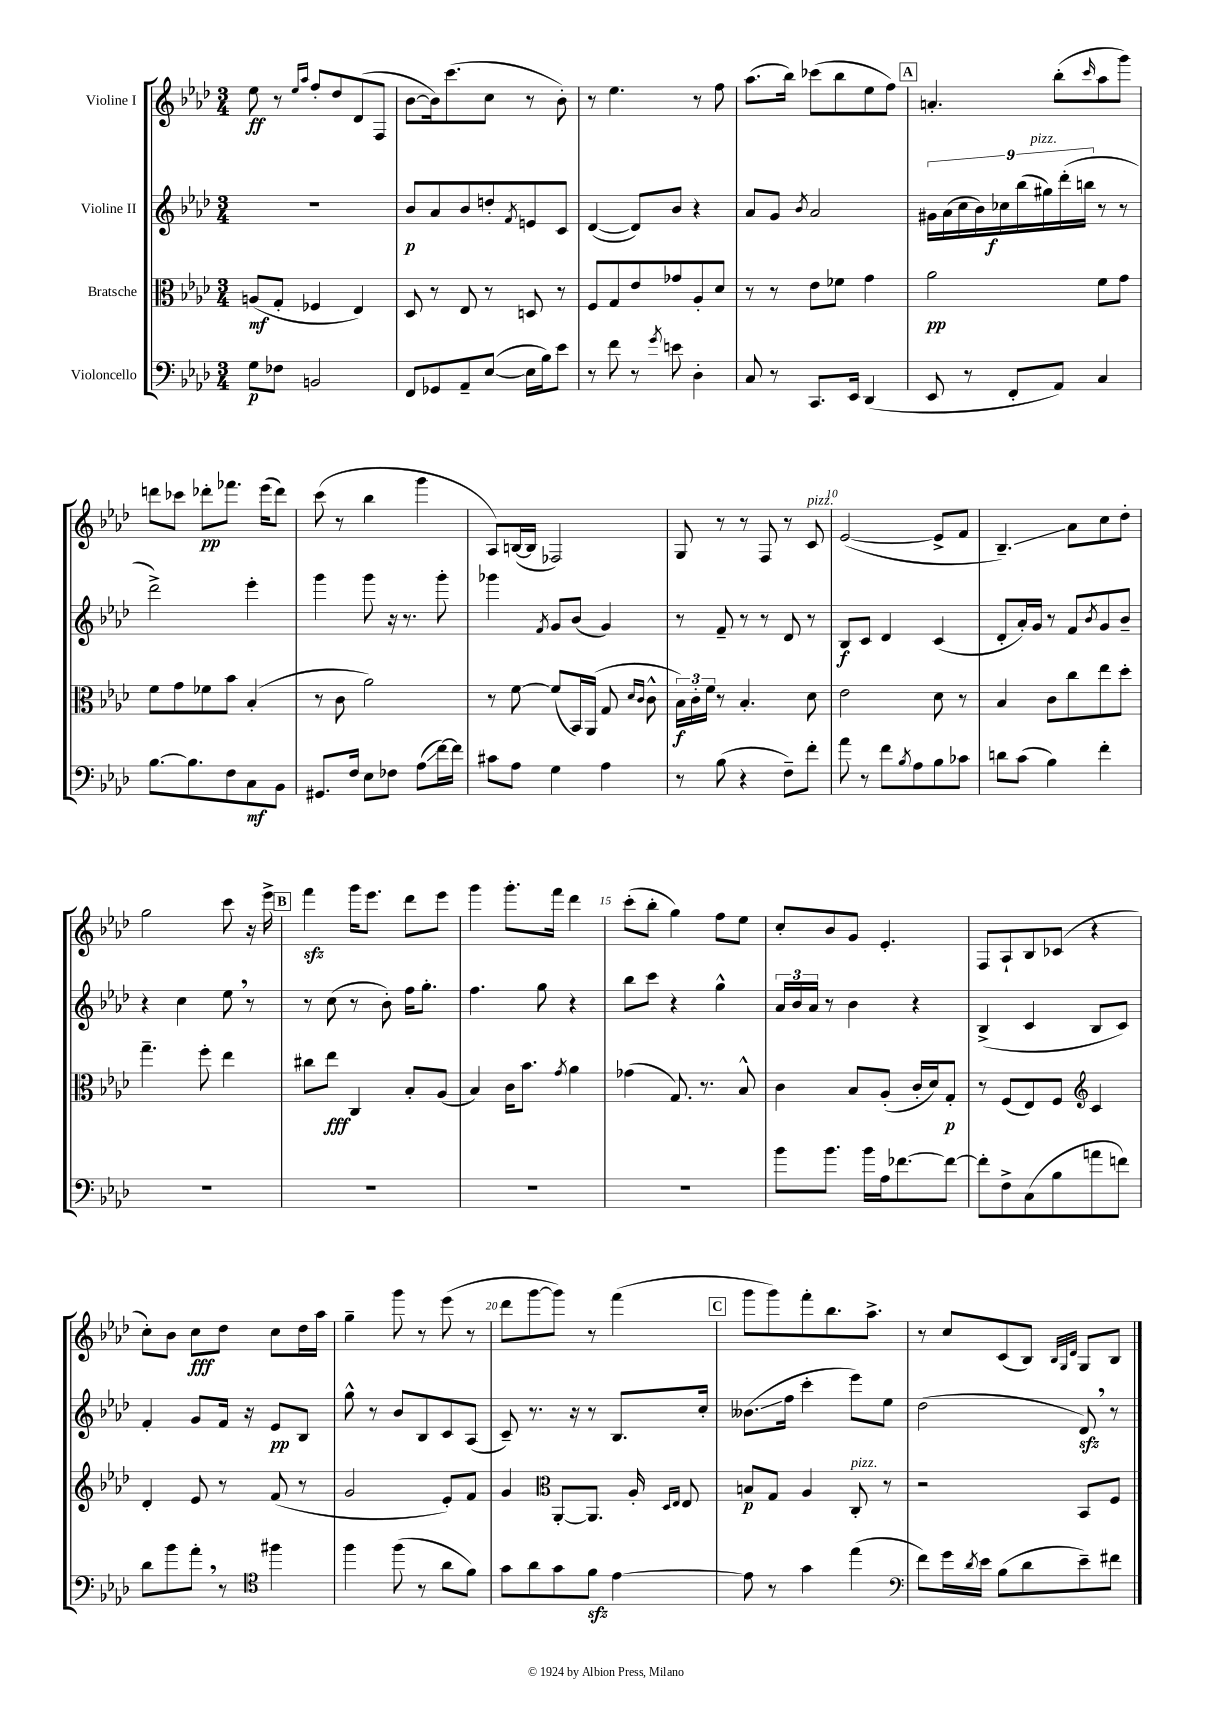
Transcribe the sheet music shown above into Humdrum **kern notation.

**kern	**kern	**kern	**kern
*staff4	*staff3	*staff2	*staff1
*clefF4	*clefC3	*clefG2	*clefG2
*k[b-e-a-d-]	*k[b-e-a-d-]	*k[b-e-a-d-]	*k[b-e-a-d-]
*M3/4	*M3/4	*M3/4	*M3/4
8G	(8A	2.r	8ee-
8F-	8G'	.	8r
.	.	.	16qqee-
.	.	.	16qqaa-
2BB	4F-	.	8ff'
.	.	.	8dd-
.	4E-)	.	(8d-
.	.	.	8F
=	=	=	=
8FF	8D-	8b-	[8b-
8GG-	8r	8a-	16b-])
.	.	.	(8.ccc
8AA-~	8E-	8b-	.
([8E-	8r	8dd'	8cc
.	.	8qf	.
16E-]	8D	8e	8r
16B-)	.	.	.
8e-	8r	8c	8b-')
=	=	=	=
8r	8F	([4d-	8r
8f	8G	.	4.ee-
8r	8e-	8d-])	.
8qg	.	.	.
8e	8g-	8b-	.
4D-'	8A-'	4r	8r
.	8d-	.	8ff
=	=	=	=
8C	8r	8a-	(8.aa-
8r	8r	8g	.
.	.	.	16bb-)
.	.	8qb-	.
8.CC	8e-	2a-	(8ccc-
.	8f-	.	8bb-
16EE-	.	.	.
(4DD-	4g	.	8ee-
.	.	.	8ff)
=	=	=	=
8EE-	2a-	18g#	4.a'
.	.	(18a-	.
.	.	18cc	.
8r	.	.	.
.	.	18b-)	.
.	.	18cc-	.
8FF'	.	.	.
.	.	(18bb-	.
.	.	18gg#)	.
8AA-)	.	.	(8bb-'
.	.	(18ddd-'	.
.	.	18bb	.
.	.	.	16qqccc
4C	8f	8r	8aa-
.	8g	8r	8ggg)
=	=	=	=
[8.B-	8f	2ddd-^)	8ddd
.	8g	.	8ccc-
8.B-]	.	.	.
.	8f-	.	8ddd-'
8F	8b-	.	8.fff-
8C	(4B-'	4eee-'	.
.	.	.	(16eee-
8BB-	.	.	8ddd-)
=	=	=	=
8.GG#	8r	4ggg	(8ccc
.	8c	.	8r
16F	.	.	.
8E-	2a-)	8ggg	4bb-
8F-	.	16r	.
.	.	8.r	.
(8A-	.	.	4ggg
[16f)	.	8ggg'	.
16f]	.	.	.
=	=	=	=
8c#	8r	4ggg-	8A-)
8A-	[8f	.	([16B
.	.	.	16B]
.	.	8qf	.
4G	(8f]	8g	2F-)
.	16BB-)	(8b-	.
.	(16AA-	.	.
4A-	8G	4g)	.
.	16qqd-	.	.
.	16qqc	.	.
.	8c^^	.	.
=	=	=	=
8r	24B-)	8r	8G
.	24c'	.	.
.	24f	.	.
(8B-	8r	8f~	8r
4r	4.B-'	8r	8r
.	.	8r	8F
8F~)	.	8d-	8r
8f'	8d-	8r	8c
=	=	=	=
8a-	2e-	8B-	([2e-
8r	.	8c	.
8f	.	4d-	.
8qB-	.	.	.
8A-	.	.	.
8B-	8d-	(4c	8e-^]
8c-	8r	.	8f
=	=	=	=
8d	4B-	8d-'	4.B-~)
(8c	.	16a-')	.
.	.	16g	.
4B-)	8c	8r	.
.	8cc	8f	8a-
.	.	8qb-	.
4f'	8ee-	8g	8cc
.	8dd-'	8b-~	8dd-'
=	=	=	=
2.r	4.gg~	4r	2gg
.	.	4cc	.
.	8ff'	.	.
.	4ee-	8ee-	8ccc
.	.	8r	16r
.	.	.	16eee-^
=	=	=	=
2.r	8cc#	8r	4fff
.	8ee-	(8cc	.
.	4C	8r	16ggg
.	.	.	8.eee-
.	.	8b-')	.
.	8B-'	16ff	8ddd-
.	.	8.gg'	.
.	(8A-	.	8eee-
=	=	=	=
2.r	4B-)	4.ff	4ggg
.	16c	.	8.ggg'
.	8.b-	.	.
.	.	8gg	.
.	.	.	16fff
.	8qg	.	.
.	4a-	4r	4ddd-
=	=	=	=
2.r	(4g-	8bb-	(8ccc'
.	.	8ccc	8bb-'
.	8.G)	4r	4gg)
.	8.r	.	.
.	.	4gg^^	8ff
.	8B-^^	.	8ee-
=	=	=	=
8b-	4c	24a-	8cc'
.	.	24b-	.
.	.	24a-	.
8.b-	.	8r	8b-
.	8B-	4b-	8g
16b-	.	.	.
16A-	(8A-'	.	4.e-'
[8.f-	.	.	.
.	16c'	4r	.
.	16d-)	.	.
8f-_	8G'	.	.
=	=	=	=
8f-']	8r	(4B-^	8F
8F^	(8F	.	8A-`
(8C	8E-)	4c	8B-
8B-	8F	.	(8c-
*	*clefG2	*	*
8a	4c	8B-	4r
8f)	.	8c)	.
=	=	=	=
8d-	4d-'	4f'	8cc')
8b-	.	.	8b-
8a-'	8e-	8g	8cc
8r	8r	16f	8dd-
.	.	16r	.
*clefC4	*	*	*
4ff#	(8f	8e-	8cc
.	8r	8B-	16dd-
.	.	.	16aa-
=	=	=	=
4ff	2g	8gg^^	4gg~
.	.	8r	.
(8ff	.	8b-	8ggg
8r	.	8B-	8r
8a-	8e-')	8c	(8eee-
8f)	8f	(8A-	8r
=	=	=	=
8g	4g	8c~)	8ddd-
8a-	.	8.r	[8ggg
*	*clefC3	*	*
8g	[8AA-'	.	8ggg])
.	.	16r	.
8f	8.AA-]	8r	8r
[4e-	.	8.B-	(4fff
.	16A-'	.	.
.	16qqD-	.	.
.	16qqE-	.	.
.	8E-	.	.
.	.	16cc'	.
=	=	=	=
8e-]	8B	(8.b--	8ggg
8r	8G	.	8ggg)
.	.	16ff	.
4g	4A-	4ccc'	8fff'
.	.	.	8.bb-
(4ee-	8C'	8eee-)	.
.	.	.	8.aa-^
.	8r	8ee-	.
=	=	=	=
*clefF4	*	*	*
8f)	2r	(2dd-	8r
16g	.	.	8cc
8qd-	.	.	.
16e-	.	.	.
(8B-	.	.	(8c
8d-	.	.	8B-)
.	.	.	32qqB-
.	.	.	32qqG
.	.	.	32qqd-
8e-~)	8BB-	8d-)	8G
8f#	8F	8r	8B-
==	==	==	==
*-	*-	*-	*-
